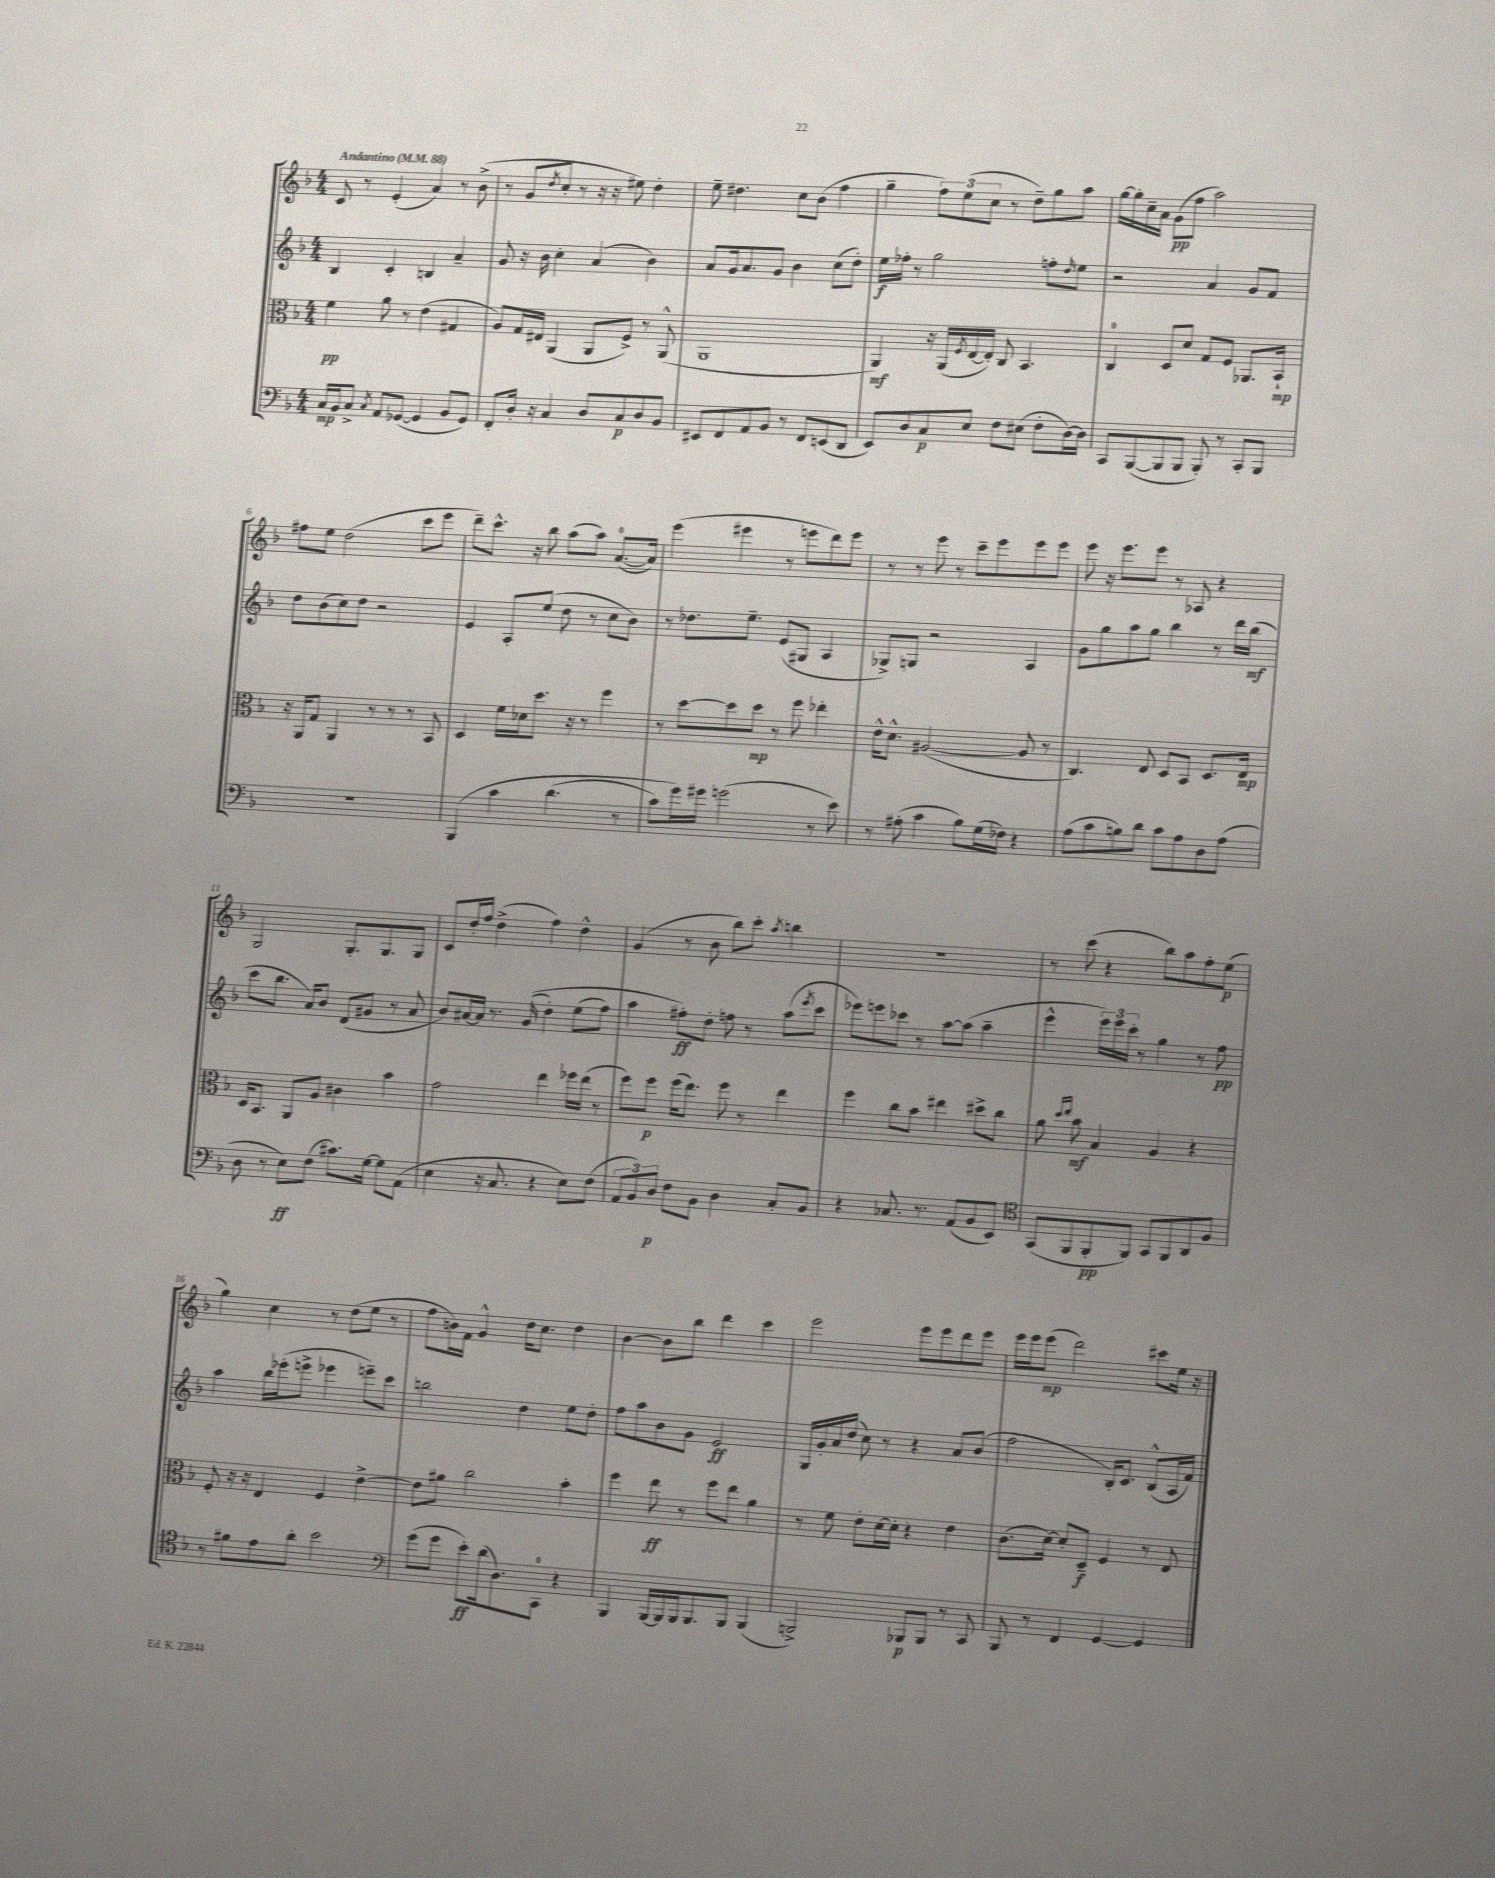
<<
\new StaffGroup <<
\new Staff = "s0" {
    \clef treble \key f \major \numericTimeSignature \time 4/4 \tempo "Andantino" 4 = 88
    c'8 r8 e'4-.( a'4) r8 bes'8->( |
    r8 g'8 \acciaccatura { d''8 } c''8-. r8 r16 r16 eis''8) d''4-. |
    e''8-- dis''4. c''8 bes'8( f''4 |
    g''4-- \tuplet 3/2 { f''8) e''8( c''8 } r8 d''8--) g''8 a''8 |
    g''16~ g''16-. c''16-- a'16 g'8\pp( f''8 a''2) |
    fis''8 e''8 d''2( c'''8 e'''8 |
    d'''8--) c'''8.-^ r16 bes''8 a''8( a''8) a'8.-0~( a'16) |
    e'''4( eis'''4 r8 e'''8 d'''8) e'''8 |
    r8 r8 e'''8 r8 c'''8-- e'''8 e'''8 e'''8 |
    e'''8 r16 e'''8. e'''8 r8 aes8 r4 |
    g2 g8.-. g8. g8 |
    c'8 d''16-. f''16 d''4->( f''4) d''4-^ |
    g'4( r8 bes'8 bes''8) c'''8-. \acciaccatura { a''8 } b''4 |
    R1 |
    r8 c'''8( r4 bes''8) a''8 f''8-. e''8\p( |
    g''4) c''4 r8 d''8( e''8 r8 |
    f''8 b'16) f'16 g'4-^ d''16 c''8. d''4 |
    bes'4~ bes'8 bes''8 d'''4 c'''4 |
    e'''2 e'''8 e'''8 d'''8 e'''8 |
    e'''16 e'''16 e'''8\mp( d'''2) cis'''8 e''16 r16 \bar "|." |
}
\new Staff = "s1" {
    \clef treble \key f \major \numericTimeSignature \time 4/4
    bes4 c'4-. b4 a'4-- |
    g'8 r16 bes'16 c''4-. a'4( bes'4) |
    a'8 g'16 a'8. g'8 bes'4 c''8( d''8-.) |
    e''16\f fes''16-. r8 g''2 f''8-. \grace { d''16 } e''8 |
    r2 a'4 g'8 f'8 |
    d''8 bes'8( c''8) d''8 r2 |
    e'4 a8-. e''8( d''8 r8 c''8 bes'8) |
    r8 des''8. e''8.-- e'8( gis8 a4 |
    ges8->) g8 r2 a4 |
    g'8 g''8 a''8 g''8 bes''4 r8 d'''16 bes''16\mf( |
    c'''8 bes''8. a'16) bes'8 d'8( gis'8 r8 a'8 |
    bes'8) ais'16~ ais'16 r8. g'16(\( d''4-.) e''8( f''8) |
    a''4 fis''8-.\ff\) d''8-. f''8 r8 a''8( \acciaccatura { e'''8 } c'''8 |
    ees'''8) e'''8 ces'''8 r8 a''8~ a''8( a''4-- |
    e'''4-^ \tuplet 3/2 { e'''16) e'''16 c'''16-. } r8 g''4 r8 f''8\pp |
    a''4 bes''16 ees'''16-.( e'''8-> ees'''4 e'''8--) c'''8 |
    b''2 d''4 e''8 d''8-. |
    f''8 a''8 bes'8 g'8 e'2\ff |
    g16 g'16-. a'16 d''16( c''8) r8 r4 a'8 bes'8( |
    f''2 bes16-.) c'8. bes8-^( a16 f'16) \bar "|." |
}
\new Staff = "s2" {
    \clef alto \key f \major \numericTimeSignature \time 4/4
    f'4\pp a'8 r8 e'4( gis4 |
    a8) g16 eis16 a,4( a,8 f8->) r8 a,8-^( |
    a,1 |
    a,4\mf) r16 a,16( \acciaccatura { f8 } e16~ e16-.) c8 bes,4. |
    c4-0 d8 d'8 g8 f8 aes,8. bes,16-!\mp |
    r16 a,16 g8 a,4 r8 r8 r8 bes,8 |
    d4 f'16 des'16 d''8. r16 r8 f''4 |
    r8 d''8~ d''8 d''8\mp r8 f''8 ees''4-. |
    e'16-^ d'8.-^ ais2~( ais8 r8 |
    c4.) e8 d8 bes,8 d8. e16\mp |
    d16 bes,8. a,8 a8 cis'4 bes'4 |
    g'2 e''4 fes''16 e''16( r8 |
    f''8) f''8\p f''16( e''8.) f''8 r8 e''4 |
    f''4 c''8 bes'8 eis''4 dis''8-> c''8 |
    a'8 \grace { d''16 e''16 } bes'8\mf bes4 a4 r4 |
    f8-. r16 r16 e4 f4 e'4~-> |
    e'8 ais'8 c''2 bes'4-. |
    f''4 e''8\ff r8 f''8 e''8 a'4 |
    r8 f'8 e'8-. d'16~ d'16-. r4 e'4 |
    c'8.( d'16~) d'8-. d8--\f f4 r8 e8 \bar "|." |
}
\new Staff = "s3" {
    \clef bass \key f \major \numericTimeSignature \time 4/4
    c16\mp bes,16 c8-> \acciaccatura { c8 } a,8 ges,8~( ges,4 bes,8 ges,8) |
    f,8-. d16-. r16 c4 d8 c8\p d8 bes,8 |
    eis,8 f,8 a,8 bes,8 r8 f,8 e,8( d,8 |
    e,8) d8 c8\p e8 f8 eis8( f8-. d16~) d16 |
    c,8 bes,,8~( bes,,8 bes,,8 bes,,8-.) r8 c,8-. bes,,8 |
    R1 |
    bes,,4\( c'4 d'4.( r8 |
    c'8) g'16\) gis'16 g'2( r8 e'8) |
    r8 ais8-.( c'4 bes8) g16( fes16) r4 |
    a8( c'8 b8) d'8 c'8 a8 d8 a8( |
    d8 r8 e8\ff) f8( cis'8.) g16~ g8 a,8( |
    e4 r16 c8. r4 e8) f8( |
    \tuplet 3/2 { a,8 bes,8) d8\p } f8 bes,8 d4 c8-. bes,8 |
    r4 ces8. r8. a,8( bes,8 e,8) |
    \clef tenor g,8( f,8 f,8-.\pp f,8) g,8 f,8 a,8 f8 |
    r8 fis'8 e'8 a'8-. bes'2 |
    \clef bass g'8( g'8 e'8-.\ff) d'16( d8.) c,8-0 r4 |
    bes,,4 bes,,16~ bes,,16 bes,,16 bes,,8. bes,,8 bes,,4( |
    b,,2->) bes,,8\p bes,,8 r8 c,8 |
    bes,,8 r8 f,4 g,4~ g,4 \bar "|." |
}
>>
>>
